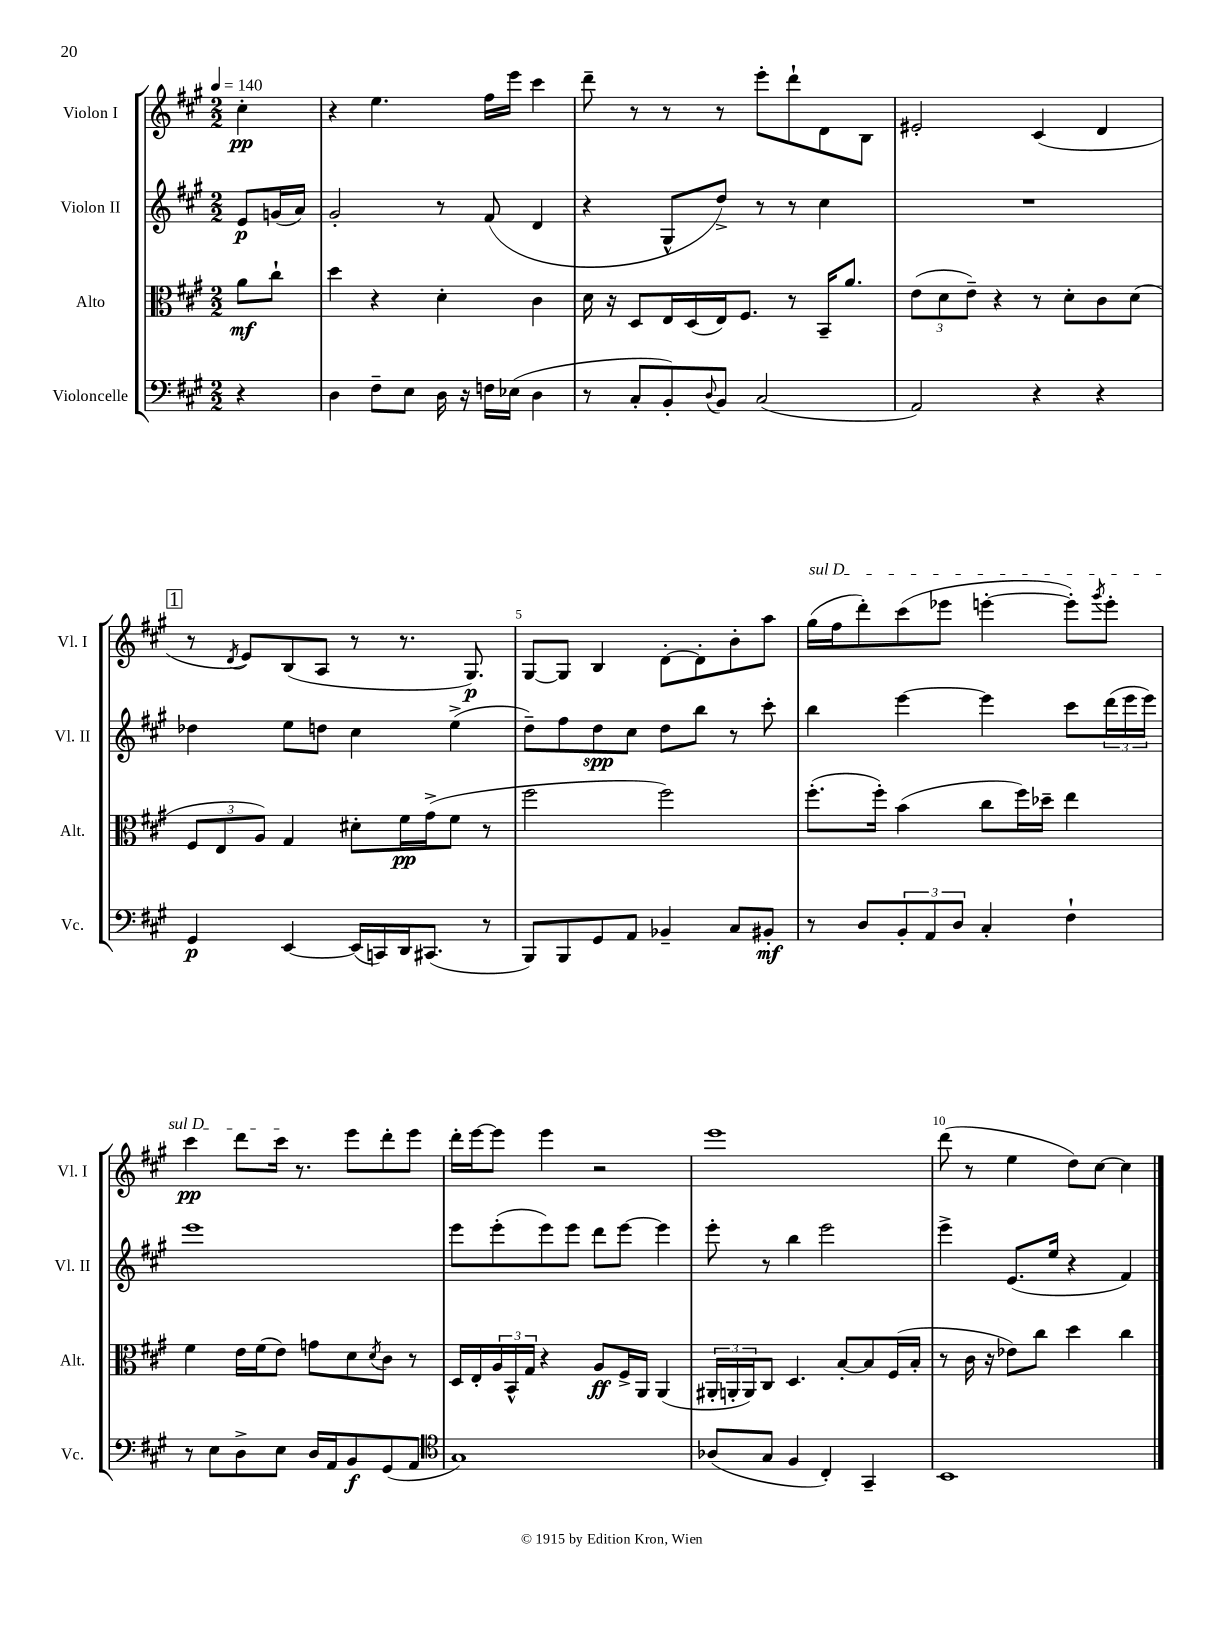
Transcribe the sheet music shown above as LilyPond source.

<<
\new StaffGroup <<
\new Staff = "s0" \with { instrumentName = "Violon I" shortInstrumentName = "Vl. I" } {
    \clef treble \key a \major \numericTimeSignature \time 2/2 \partial 4 \tempo 4 = 140
    cis''4-.\pp |
    r4 e''4. fis''16 e'''16 cis'''4 |
    d'''8-- r8 r8 r8 e'''8-. d'''8-! d'8 b8 |
    eis'2-. cis'4( d'4 |
    \mark \markup { \box "1" } r8 \acciaccatura { d'8 } e'8) b8( a8 r8 r8. gis8.\p) |
    gis8~ gis8 b4 d'8~-. d'8-. b'8-. a''8 |
    \once \override TextSpanner.bound-details.left.text = \markup { \italic "sul D" } gis''16\startTextSpan( fis''16 d'''8-.) cis'''8( ees'''8 e'''4~-. e'''8-.) \acciaccatura { gis'''8 } e'''8-. |
    cis'''4\pp d'''8 cis'''16\stopTextSpan r8. e'''8 d'''8-. e'''8 |
    d'''16-. e'''16~ e'''8 e'''4 r2 |
    e'''1 |
    d'''8( r8 e''4 d''8) cis''8~ cis''4 \bar "|." |
}
\new Staff = "s1" \with { instrumentName = "Violon II" shortInstrumentName = "Vl. II" } {
    \clef treble \key a \major \numericTimeSignature \time 2/2 \partial 4
    e'8\p g'16( a'16) |
    gis'2-. r8 fis'8( d'4 |
    r4 gis8-^ d''8->) r8 r8 cis''4 |
    R1 |
    \mark \markup { \box "1" } des''4 e''8 d''8 cis''4 e''4->( |
    d''8--) fis''8 d''8\spp cis''8 d''8 b''8 r8 cis'''8-. |
    b''4 e'''4~ e'''4 cis'''8 \tuplet 3/2 { d'''16( e'''16 e'''16) } |
    e'''1 |
    e'''8 e'''8-.( e'''8) e'''8 d'''8 e'''8~ e'''4 |
    e'''8-. r8 b''4 e'''2 |
    e'''4-> e'8.( e''16 r4 fis'4) \bar "|." |
}
\new Staff = "s2" \with { instrumentName = "Alto" shortInstrumentName = "Alt." } {
    \clef alto \key a \major \numericTimeSignature \time 2/2 \partial 4
    a'8\mf cis''8-! |
    d''4 r4 d'4-. cis'4 |
    d'16 r16 d8 e16 d16( e16) fis8. r8 b,16-- a'8. |
    \tuplet 3/2 { e'8( d'8 e'8--) } r4 r8 d'8-. cis'8 d'8( |
    \mark \markup { \box "1" } \tuplet 3/2 { fis8 e8 a8) } gis4 dis'8-. fis'16\pp gis'16->( fis'8 r8 |
    fis''2 fis''2) |
    fis''8.-.( fis''16-.) b'4( cis''8 fis''16) des''16-- e''4 |
    fis'4 e'16 fis'16( e'8) g'8 d'8 \acciaccatura { d'8 } cis'8 r8 |
    d16 e16-. \tuplet 3/2 { a16 b,16-^ gis16 } r4 a8\ff fis16-> a,16 a,4( |
    \tuplet 3/2 { ais,16-. a,16-. a,16) } cis8 d4. b8~-. b8 fis16( b16-. |
    r8 cis'16 r16 ees'8) cis''8 d''4 cis''4 \bar "|." |
}
\new Staff = "s3" \with { instrumentName = "Violoncelle" shortInstrumentName = "Vc." } {
    \clef bass \key a \major \numericTimeSignature \time 2/2 \partial 4
    r4 |
    d4 fis8-- e8 d16 r16 f16 ees16( d4 |
    r8 cis8-. b,8-.) \appoggiatura { d8 } b,8 cis2( |
    a,2) r4 r4 |
    \mark \markup { \box "1" } gis,4\p e,4~ e,16( c,16) d,16 cis,8.( r8 |
    b,,8) b,,8 gis,8 a,8 bes,4-- cis8 bis,8-.\mf |
    r8 d8 \tuplet 3/2 { b,8-. a,8 d8 } cis4-. fis4-! |
    r8 e8 d8-> e8 d16 a,16 b,8\f gis,8( a,8 |
    \clef tenor gis1) |
    aes8( gis8 fis4 cis4-.) gis,4-- |
    b,1 \bar "|." |
}
>>
>>
\layout { \context { \Score \override BarNumber.break-visibility = ##(#f #t #t) barNumberVisibility = #(every-nth-bar-number-visible 5) } }
